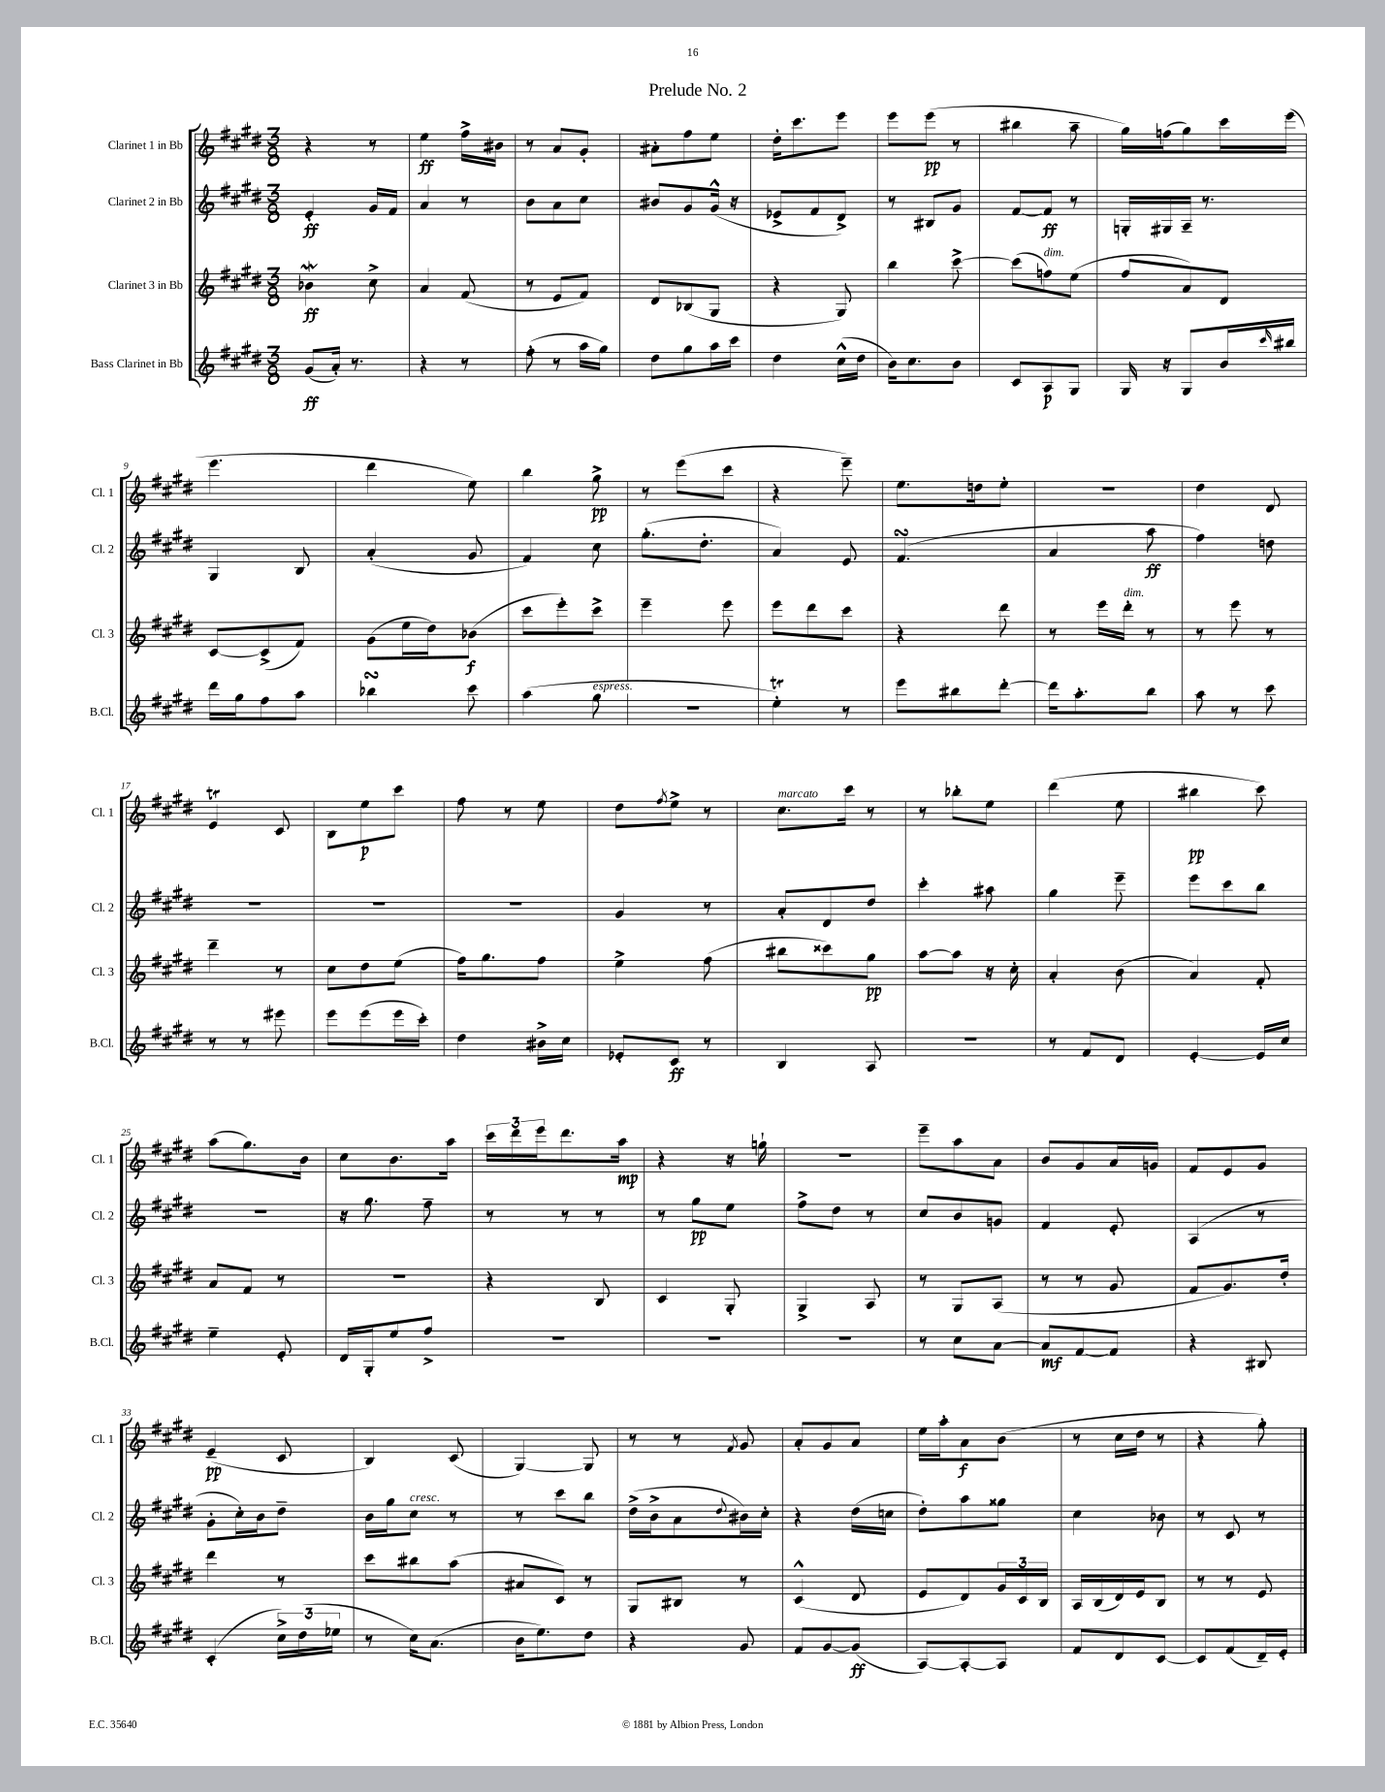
\header { title = "Prelude No. 2" }
<<
\new StaffGroup <<
\new Staff = "s0" \with { instrumentName = "Clarinet 1 in Bb" shortInstrumentName = "Cl. 1" } {
    \clef treble \key e \major \numericTimeSignature \time 3/8
    r4 r8 |
    e''4\ff fis''16-> bis'16 |
    r8 a'8 gis'8-. |
    ais'8-. fis''8 e''8 |
    dis''16-. cis'''8. e'''8 |
    e'''8 e'''8\pp( r8 |
    bis''4 a''8-- |
    gis''16) f''16( gis''8) cis'''16 e'''16( |
    e'''4. |
    dis'''4 e''8) |
    b''4 gis''8->\pp |
    r8 e'''8( cis'''8 |
    r4 e'''8--) |
    e''8. d''16 e''8-. |
    R4. |
    dis''4 dis'8 |
    e'4\trill cis'8 |
    b8 e''8\p cis'''8 |
    fis''8 r8 e''8 |
    dis''8 \acciaccatura { fis''8 } e''8-> r8 |
    cis''8.^\markup { \italic "marcato" } cis'''16 r8 |
    r8 bes''8-. e''8 |
    dis'''4( e''8 |
    bis''4\pp cis'''8) |
    a''8( gis''8.) b'16 |
    cis''8 b'8. a''16 |
    \tuplet 3/2 { cis'''16 dis'''16 e'''16 } dis'''8. a''16\mp |
    r4 r16 g''16-! |
    R4. |
    e'''8-- a''8 a'8 |
    b'8 gis'8 a'16 g'16 |
    fis'8 e'8 gis'8 |
    e'4--\pp( cis'8 |
    b4) cis'8( |
    gis4~) gis8 |
    r8 r8 \acciaccatura { fis'8 } gis'8 |
    a'8-. gis'8 a'8 |
    e''16 a''16-. a'8\f b'8( |
    r8 cis''16 dis''16 r8 |
    r4 gis''8-.) \bar "|." |
}
\new Staff = "s1" \with { instrumentName = "Clarinet 2 in Bb" shortInstrumentName = "Cl. 2" } {
    \clef treble \key e \major \numericTimeSignature \time 3/8
    e'4-.\ff gis'16 fis'16 |
    a'4 r8 |
    b'8 a'8 cis''8 |
    bis'8 gis'8 gis'16-^( r16 |
    ees'8-> fis'8 dis'8->) |
    r8 bis8 gis'8 |
    fis'8~ fis'8\ff r8 |
    g16-. gis16 a16-- r8. |
    gis4 b8 |
    a'4-.( gis'8 |
    fis'4) cis''8 |
    gis''8.-.( dis''8.-. |
    a'4) e'8 |
    fis'4.\turn( |
    a'4 a''8\ff |
    fis''4) d''8 |
    R4. |
    R4. |
    R4. |
    gis'4 r8 |
    a'8-. dis'8 dis''8 |
    cis'''4-. ais''8 |
    gis''4 e'''8-- |
    e'''8 cis'''8 b''8 |
    R4. |
    r16 gis''8. fis''8-- |
    r8 r8 r8 |
    r8 gis''8\pp e''8 |
    fis''8-> dis''8 r8 |
    cis''8 b'8 g'8 |
    fis'4 e'8-. |
    a4( r8 |
    gis'8-. cis''16-.) b'16 dis''8-- |
    b'16 gis''16 cis''8^\markup { \italic "cresc." } r8 |
    r8 cis'''8 b''8 |
    dis''16->( b'16-> a'8 \appoggiatura { dis''8 } bis'16) cis''16-. |
    r4 dis''16( c''16 |
    dis''8-.) a''8 gisis''8 |
    cis''4 bes'8 |
    r8 cis'8 r8 \bar "|." |
}
\new Staff = "s2" \with { instrumentName = "Clarinet 3 in Bb" shortInstrumentName = "Cl. 3" } {
    \clef treble \key e \major \numericTimeSignature \time 3/8
    bes'4\mordent\ff cis''8-> |
    a'4 fis'8( |
    r8 e'8 fis'8) |
    dis'8 bes8( gis8 |
    r4 gis8) |
    b''4 cis'''8~-> |
    cis'''8( f''8^\markup { \italic "dim." }) e''8( |
    fis''8 a'8) dis'8 |
    cis'8~ cis'8->( fis'8) |
    gis'8( e''16 dis''16) bes'8\f( |
    cis'''8 e'''8-.) cis'''8-> |
    e'''4-- e'''8 |
    e'''8 dis'''8 cis'''8 |
    r4 dis'''8 |
    r8 e'''16 dis'''16-.^\markup { \italic "dim." } r8 |
    r8 e'''8 r8 |
    dis'''4-- r8 |
    cis''8 dis''8 e''8( |
    fis''16) gis''8. fis''8 |
    e''4-> fis''8( |
    bis''8 cisis'''8) gis''8\pp |
    a''8~ a''8 r16 cis''16-. |
    a'4-. b'8( |
    a'4) fis'8-. |
    a'8 fis'8 r8 |
    R4. |
    r4 b8 |
    cis'4 gis8-. |
    gis4-> a8 |
    r8 gis8 a8( |
    r8 r8 gis'8 |
    fis'8 gis'8.) dis''16-. |
    dis'''4 r8 |
    cis'''8 bis''8 a''8( |
    ais'8 cis'8) r8 |
    gis8 bis8 r8 |
    cis'4-^( dis'8 |
    e'8 dis'8) \tuplet 3/2 { gis'16 cis'16 b16 } |
    a16 b16( dis'16) e'16 b8 |
    r8 r8 e'8 \bar "|." |
}
\new Staff = "s3" \with { instrumentName = "Bass Clarinet in Bb" shortInstrumentName = "B.Cl." } {
    \clef treble \key e \major \numericTimeSignature \time 3/8
    gis'8\ff( a'16-.) r8. |
    r4 r8 |
    fis''8-.( r8 a''16 gis''16) |
    dis''8 gis''8 a''16 cis'''16 |
    dis''4 cis''16-^( dis''16 |
    b'16) cis''8. b'8 |
    cis'8 a8\p gis8 |
    gis16 r16 gis8 b'16 \grace { cis'''16 } bis''16 |
    dis'''16 gis''16 fis''8 a''8 |
    bes''4\turn cis'''8 |
    a''4( gis''8^\markup { \italic "espress." } |
    R4. |
    e''4-.\trill) r8 |
    e'''8 bis''8 dis'''8~-. |
    dis'''16 a''8.-. b''8 |
    a''8 r8 cis'''8 |
    r8 r8 eis'''8 |
    e'''8 e'''8( e'''16 cis'''16-.) |
    dis''4 bis'16-> cis''16 |
    ees'8-. cis'8\ff r8 |
    b4 a8 |
    R4. |
    r8 fis'8 dis'8 |
    e'4~-. e'16 cis''16 |
    e''4-- e'8-. |
    dis'16 gis16-. e''8 fis''8-> |
    R4. |
    R4. |
    R4. |
    r8 cis''8 a'8~ |
    a'8\mf fis'8~ fis'8 |
    r4 bis8 |
    cis'4-.( \tuplet 3/2 { cis''16->) dis''16( ees''16 } |
    r8 cis''16) a'8.( |
    b'16 e''8.) dis''8 |
    r4 gis'8 |
    fis'8 gis'8~ gis'8\ff( |
    a8~) a8~-. a8 |
    fis'8 dis'8 cis'8~ |
    cis'8 fis'8( dis'16--) e'16-. \bar "|." |
}
>>
>>
